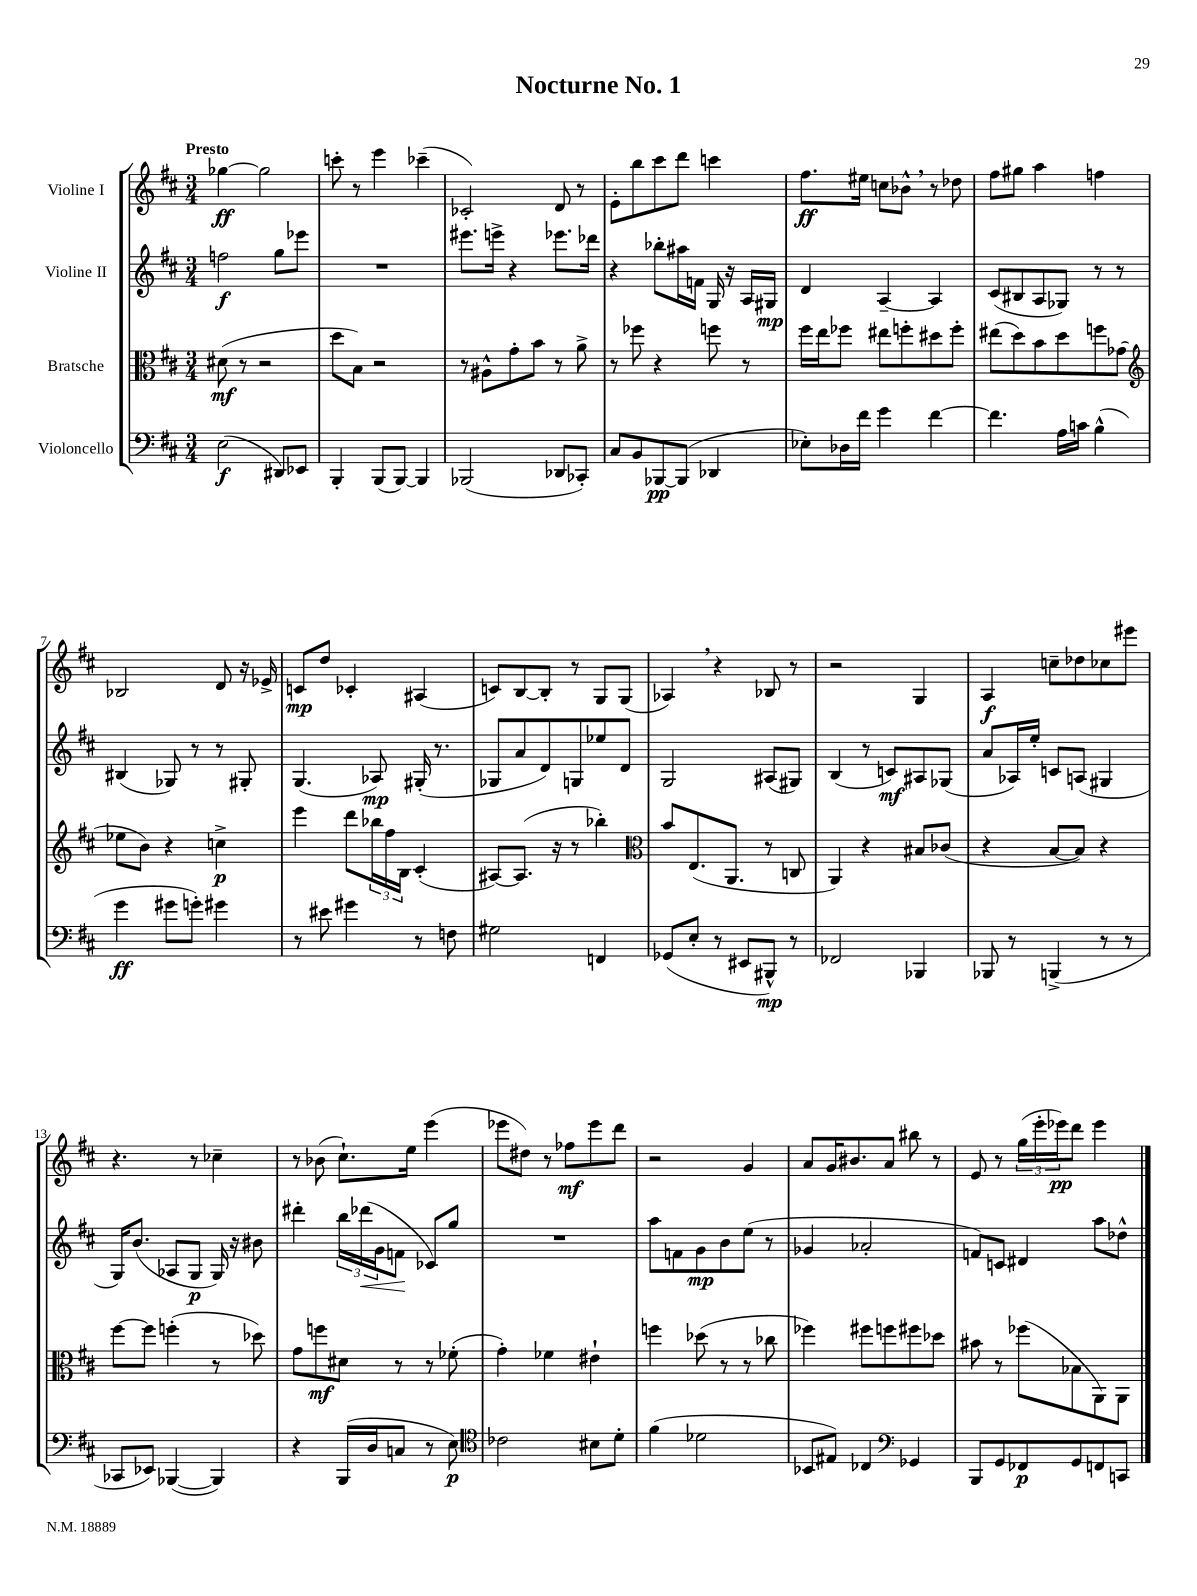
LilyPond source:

\header { title = "Nocturne No. 1" }
<<
\new StaffGroup <<
\new Staff = "s0" \with { instrumentName = "Violine I" } {
    \clef treble \key d \major \numericTimeSignature \time 3/4 \tempo "Presto"
    ges''4~\ff ges''2 |
    c'''8-. r8 e'''4 ces'''4--( |
    ces'2-.) d'8 r8 |
    e'8-. b''8 cis'''8 d'''8 c'''4 |
    fis''8.\ff eis''16 c''8 bes'8-^ \breathe r8 des''8 |
    fis''8 gis''8 a''4 f''4 |
    bes2 d'8 r16 ees'16-> |
    c'8\mp d''8 ces'4-. ais4( |
    c'8) b8~ b8-. r8 g8 g8( |
    aes4) \breathe r4 bes8 r8 |
    r2 g4 |
    a4\f c''8-- des''8 ces''8 eis'''8 |
    r4. r8 ces''4-- |
    r8 bes'8( cis''8.-!) e''16 e'''4( |
    ees'''8 dis''8) r8 fes''8\mf ees'''8 d'''8 |
    r2 g'4 |
    a'8 g'16 bis'8. a'8 bis''8 r8 |
    e'8 r8 \tuplet 3/2 { g''16( e'''16-. ees'''16\pp) } d'''8 ees'''4 \bar "|." |
}
\new Staff = "s1" \with { instrumentName = "Violine II" } {
    \clef treble \key d \major \numericTimeSignature \time 3/4
    f''2\f g''8 ees'''8 |
    R2. |
    eis'''8. e'''16-> r4 ees'''8. des'''16 |
    r4 bes''8-. ais''16 f'16 g16 r16 a16 gis16\mp |
    d'4 a4~-- a4 |
    cis'8( bis8 a8 ges8) r8 r8 |
    bis4( ges8) r8 r8 gis8-. |
    g4.( aes8\mp) gis16-.( r8. |
    ges8 a'8 d'8) g8 ees''8 d'8 |
    g2 ais8( gis8) |
    b4( r8 c'8\mf) ais8 ges8( |
    a'8 aes16) e''16-. c'8 a8( gis4 |
    g16) b'8.( aes8 g8\p g16) r16 bis'8 |
    dis'''4-. \tuplet 3/2 { b''16 des'''16\<( g'16 } f'8\! ces'8) g''8 |
    R2. |
    a''8 f'8 g'8\mp b'8 e''8( r8 |
    ges'4 aes'2-. |
    f'8) c'8 dis'4 a''8 des''8-^ \bar "|." |
}
\new Staff = "s2" \with { instrumentName = "Bratsche" } {
    \clef alto \key d \major \numericTimeSignature \time 3/4
    dis'8\mf( r8 r2 |
    d''8 b8) r2 |
    r8 ais8-^ g'8-. b'8 r8 a'8-> |
    r8 fes''8 r4 f''8 r8 |
    fis''16 e''16 fes''8 eis''8 f''8-. dis''8 f''8-. |
    eis''8( d''8) b'8 d''8 f''8 ges'8( |
    \clef treble ees''8 b'8) r4 c''4->\p |
    e'''4 d'''8 \tuplet 3/2 { bes''16 fis''16 b16 } cis'4-.( |
    ais8~) ais8.( r16 r8 bes''4-.) |
    \clef alto b'8 e8.( a,8. r8 c8 |
    a,4) r4 bis8 ces'8( |
    r4 b8~ b8) r4 |
    fis''8~ fis''8 f''4-.( r8 des''8) |
    g'8 f''8\mf dis'8 r8 r8 fes'8-.( |
    g'4-.) fes'4 eis'4-! |
    f''4 des''8( r8 r8 ces''8 |
    fes''4) fis''8 f''8 fis''8 des''8 |
    bis'8 r8 fes''8( bes8 a,8) a,8 \bar "|." |
}
\new Staff = "s3" \with { instrumentName = "Violoncello" } {
    \clef bass \key d \major \numericTimeSignature \time 3/4
    e2\f( dis,8) ees,8 |
    b,,4-. b,,8( b,,8~) b,,4 |
    bes,,2( des,8 ces,8-.) |
    cis8 b,8 bes,,8~\pp bes,,8( des,4 |
    ees8-.) des16 fis'16 g'4 fis'4~ |
    fis'4. a16 c'16 b4-^( |
    g'4\ff gis'8 g'8-.) gis'4 |
    r8 eis'8 gis'4 r8 f8 |
    gis2 f,4 |
    ges,8( e8-. r8 eis,8 bis,,8-^\mp) r8 |
    fes,2 bes,,4 |
    bes,,8 r8 b,,4->( r8 r8 |
    ces,8 ees,8) bes,,4~( bes,,4) |
    r4 b,,16( d16 c8 r8 e8\p) |
    \clef tenor ces'2 bis8 d'8-. |
    fis'4( des'2 |
    bes,8 eis8) ces4 \clef bass ges,4 |
    b,,8 g,8 fes,8\p g,8 f,8 c,8 \bar "|." |
}
>>
>>
